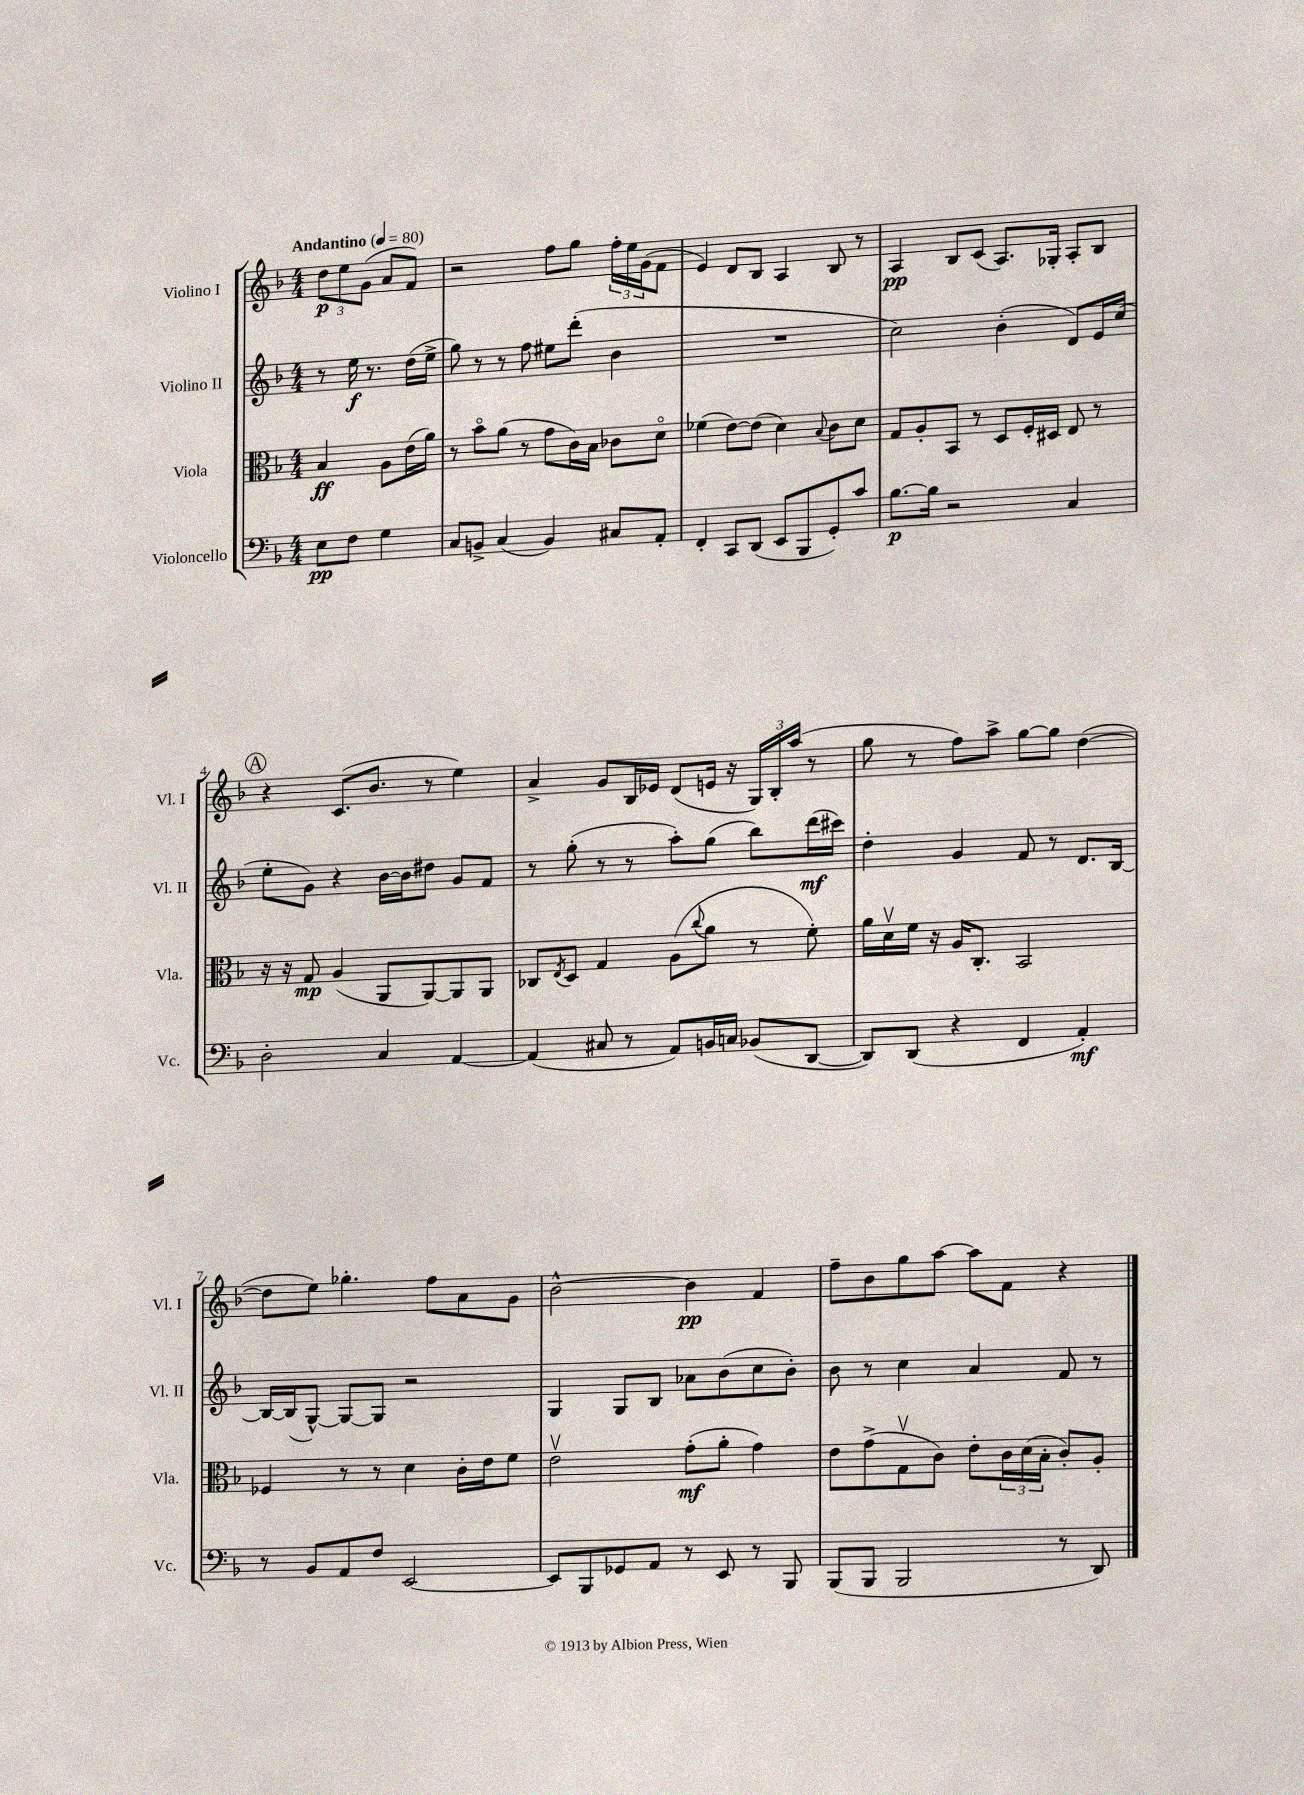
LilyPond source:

<<
\new StaffGroup <<
\new Staff = "s0" \with { instrumentName = "Violino I" shortInstrumentName = "Vl. I" } {
    \clef treble \key f \major \numericTimeSignature \time 4/4 \partial 2 \tempo "Andantino" 4 = 80
    \tuplet 3/2 { d''8\p e''8 g'8( } a'8 f'8) |
    r2 f''8 g''8 \tuplet 3/2 { f''16-. e''16 g'16( } f'8 |
    e'4) d'8 bes8 a4 bes8 r8 |
    a4\pp bes8 c'8( a8.) ges16-. a8-. bes8 |
    \mark \markup { \circle "A" } r4 c'8.( bes'8. r8 e''4) |
    a'4-> g'8 bes16 ees'16 d'8( e'16 r16 \tuplet 3/2 { g16) bes16-. a''16( } r8 |
    g''8 r8 f''8) a''8-> g''8~ g''8 d''4~( |
    d''8 e''8) ges''4.-. f''8 a'8 g'8 |
    bes'2~-^ bes'4\pp f'4 |
    f''8-- bes'8 g''8 a''8~ a''8 f'8 r4 \bar "|." |
}
\new Staff = "s1" \with { instrumentName = "Violino II" shortInstrumentName = "Vl. II" } {
    \clef treble \key f \major \numericTimeSignature \time 4/4 \partial 2
    r8 e''16\f r8. d''16( e''16-> |
    g''8) r8 r8 f''8 eis''8 d'''8-.( bes'4 |
    R1 |
    c''2) bes'4-.( d'8) e'16 c''16( |
    \mark \markup { \circle "A" } e''8-. g'8) r4 bes'16~ bes'16 dis''8 g'8 f'8 |
    r8 g''8-.( r8 r8 a''8-.) g''8( bes''8) d'''16\mf( cis'''16) |
    d''4-. g'4 f'8 r8 d'8. bes16~ |
    bes16~ bes16( g8~-^) g8~ g8 r2 |
    g4 g8 bes8 aes'8 bes'8( c''8 bes'8-.) |
    bes'8 r8 c''4 a'4 f'8 r8 \bar "|." |
}
\new Staff = "s2" \with { instrumentName = "Viola" shortInstrumentName = "Vla." } {
    \clef alto \key f \major \numericTimeSignature \time 4/4 \partial 2
    bes4\ff a8 e'16( a'16) |
    r8 bes'8\flageolet a'8( r8 g'8 c'16) bes16 ces'8 d'8\flageolet |
    fes'4( e'8~) e'8( d'4) \appoggiatura { bes8 } c'8 d'8 |
    g8 a8-. bes,8 r8 d8 f16-. dis16 e8 r8 |
    \mark \markup { \circle "A" } r16 r16 g8\mp a4( a,8 a,8~) a,8 a,8 |
    ces8 \acciaccatura { e8 } d8 g4 a8( \appoggiatura { c''8 } a'8 r8 f'8-.) |
    a'16 d'16\upbow f'16 r16 a16 c8.-. bes,2 |
    fes4 r8 r8 d'4 c'16-. e'16 f'8 |
    e'2\upbow g'8-.\mf( a'8-. g'4) |
    e'8 g'8->( g8\upbow c'8) e'8-. \tuplet 3/2 { c'16 d'16( bes16-. } c'8-.) a8-. \bar "|." |
}
\new Staff = "s3" \with { instrumentName = "Violoncello" shortInstrumentName = "Vc." } {
    \clef bass \key f \major \numericTimeSignature \time 4/4 \partial 2
    e8\pp f8 g4 |
    c8 b,8-> c4( b,4) cis8 a,8-. |
    f,4-. c,8 d,8( e,8 bes,,8 g,8-.) c'8 |
    bes8.~\p bes16 r2 c4 |
    \mark \markup { \circle "A" } d2-. c4 a,4~ |
    a,4( cis8 r8 a,8) b,16 c16 bes,8( d,8~ |
    d,8) d,8( r4 f,4 a,4-.\mf) |
    r8 bes,8 a,8 f8 e,2~ |
    e,8 bes,,8 ges,8 a,8 r8 e,8 r8 bes,,8 |
    bes,,8( bes,,8 bes,,2 r8 d,8) \bar "|." |
}
>>
>>
